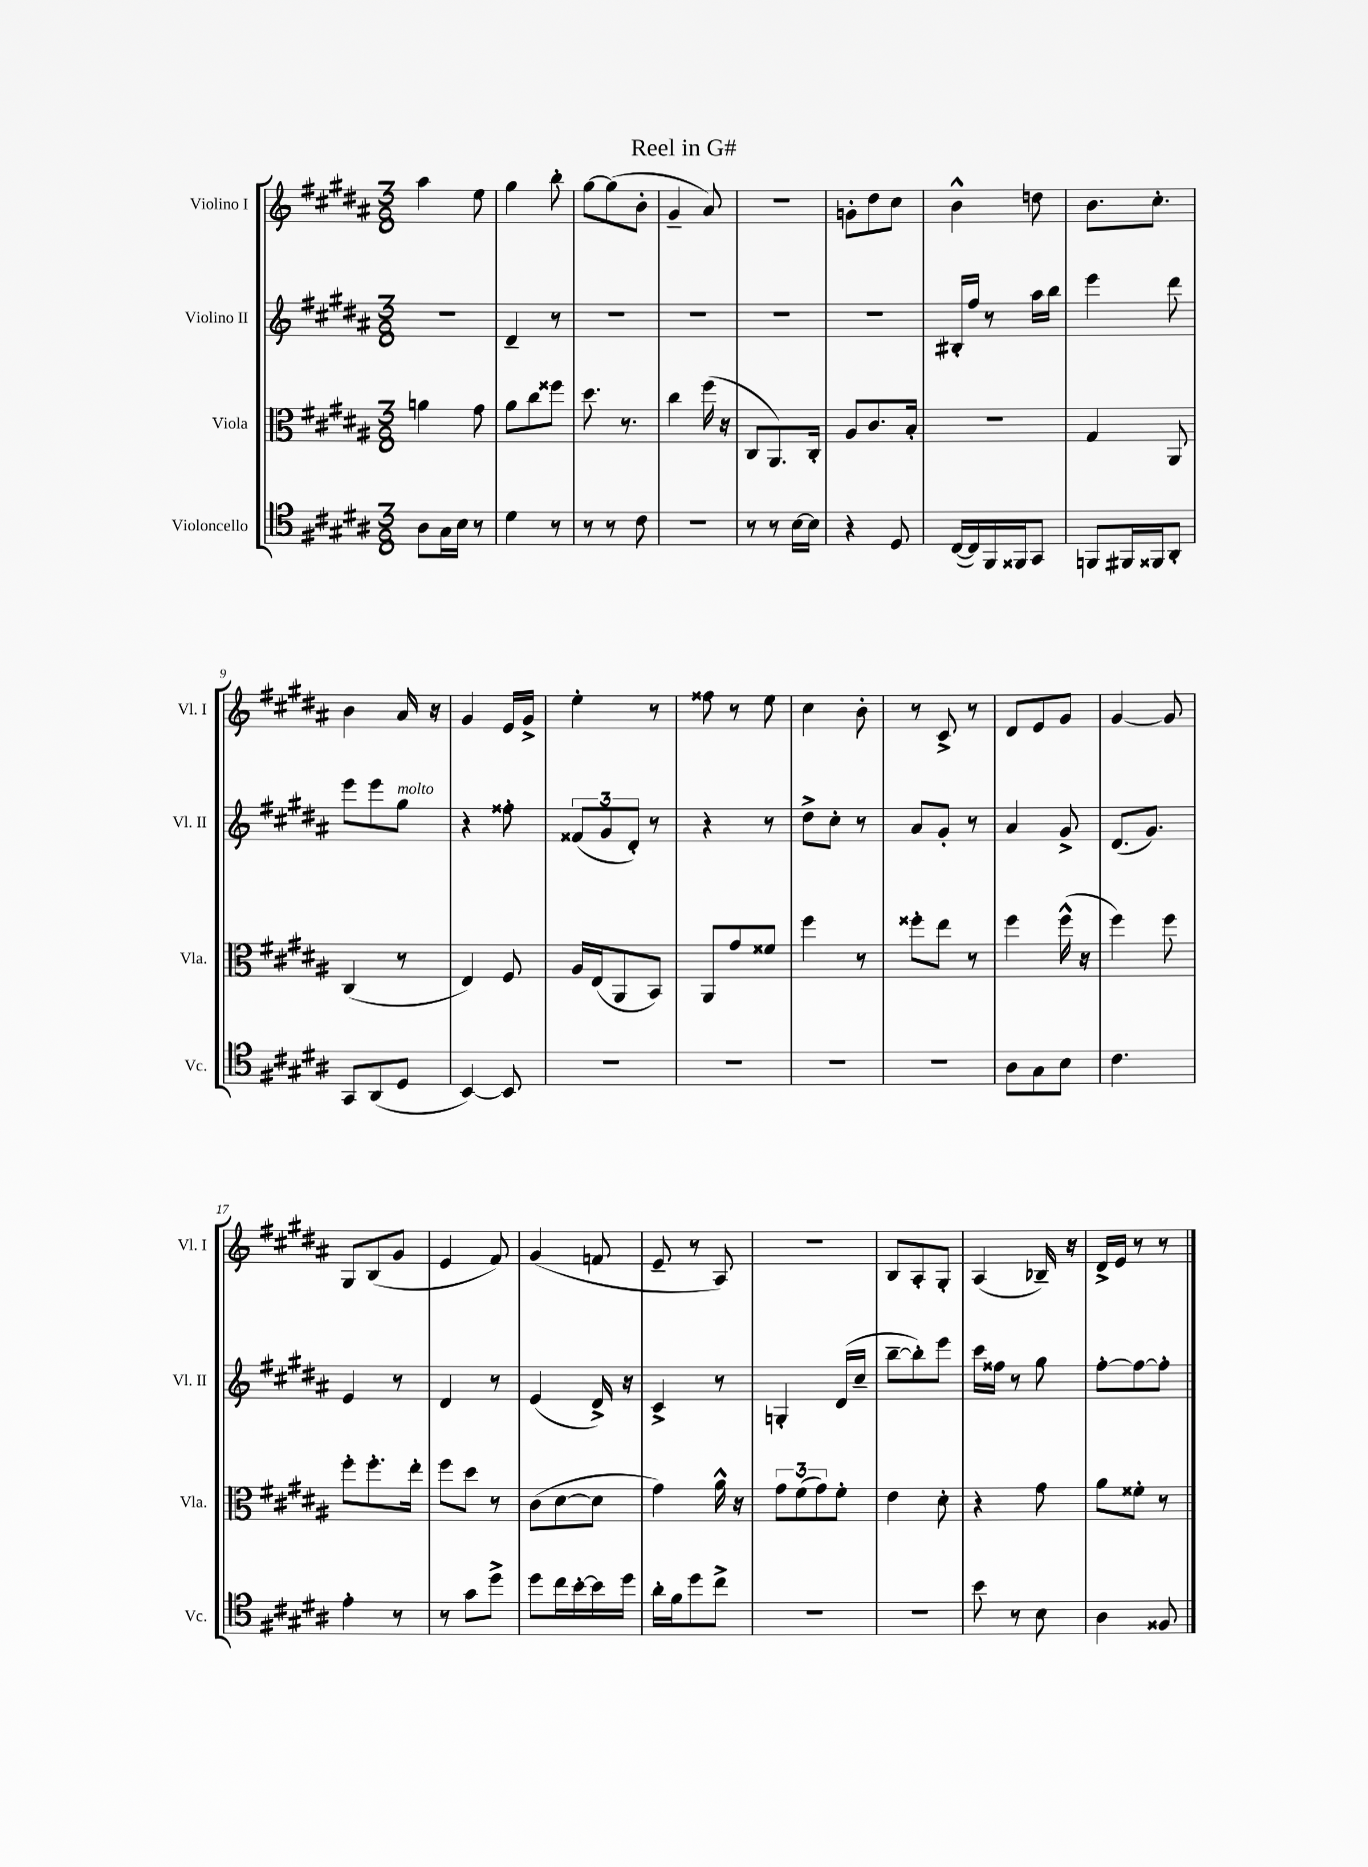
\header { title = "Reel in G#" }
<<
\new StaffGroup <<
\new Staff = "s0" \with { instrumentName = "Violino I" shortInstrumentName = "Vl. I" } {
    \clef treble \key b \major \numericTimeSignature \time 3/8
    ais''4 e''8 |
    gis''4 b''8-. |
    gis''8~ gis''8( b'8-. |
    gis'4-- ais'8) |
    R4. |
    g'8-. dis''8 cis''8 |
    b'4-^ d''8 |
    b'8. cis''8.-. |
    b'4 ais'16 r16 |
    gis'4 e'16 gis'16-> |
    e''4-. r8 |
    fisis''8 r8 e''8 |
    cis''4 b'8-. |
    r8 cis'8-> r8 |
    dis'8 e'8 gis'8 |
    gis'4~ gis'8 |
    gis8 b8( gis'8 |
    e'4 fis'8) |
    gis'4( f'8 |
    e'8-- r8 ais8) |
    r4. |
    b8 ais8-. gis8-. |
    ais4( bes16--) r16 |
    dis'16-> e'16 r8 r8 \bar "|." |
}
\new Staff = "s1" \with { instrumentName = "Violino II" shortInstrumentName = "Vl. II" } {
    \clef treble \key b \major \numericTimeSignature \time 3/8
    r4. |
    dis'4-- r8 |
    R4. |
    R4. |
    R4. |
    R4. |
    bis16-. fis''16 r8 ais''16 b''16 |
    e'''4 dis'''8 |
    e'''8 e'''8 gis''8^\markup { \italic "molto" } |
    r4 fisis''8-. |
    \tuplet 3/2 { fisis'8( gis'8 dis'8-.) } r8 |
    r4 r8 |
    dis''8-> cis''8-. r8 |
    ais'8 gis'8-. r8 |
    ais'4 gis'8-> |
    dis'8.( gis'8.) |
    e'4 r8 |
    dis'4 r8 |
    e'4( dis'16->) r16 |
    cis'4-> r8 |
    g4-. dis'16( cis''16-- |
    b''8~-- b''8-.) e'''8 |
    cis'''16 fisis''16 r8 gis''8 |
    fis''8~-. fis''8~ fis''8-. \bar "|." |
}
\new Staff = "s2" \with { instrumentName = "Viola" shortInstrumentName = "Vla." } {
    \clef alto \key b \major \numericTimeSignature \time 3/8
    a'4 gis'8 |
    ais'8 cis''8 fisis''8 |
    dis''8. r8. |
    cis''4 fis''16( r16 |
    cis8 ais,8.) cis16-. |
    ais8 cis'8. b16-. |
    R4. |
    gis4 ais,8 |
    cis4( r8 |
    e4) fis8 |
    ais16 e16( ais,8 b,8) |
    ais,8 gis'8 fisis'8 |
    fis''4 r8 |
    fisis''8-. e''8 r8 |
    fis''4 fis''16-^( r16 |
    fis''4) fis''8 |
    fis''8-. fis''8.-. e''16-. |
    fis''8 dis''8 r8 |
    cis'8( dis'8~ dis'8 |
    gis'4) ais'16-^ r16 |
    \tuplet 3/2 { gis'8 fis'8( gis'8) } fis'8-. |
    e'4 dis'8-. |
    r4 gis'8 |
    ais'8 fisis'8-. r8 \bar "|." |
}
\new Staff = "s3" \with { instrumentName = "Violoncello" shortInstrumentName = "Vc." } {
    \clef tenor \key b \major \numericTimeSignature \time 3/8
    ais8 gis16 b16 r8 |
    dis'4 r8 |
    r8 r8 cis'8 |
    r4. |
    r8 r8 b16~ b16 |
    r4 dis8 |
    cis16~( cis16) fis,16 fisis,16 gis,8 |
    f,8 fis,16 fisis,16 ais,8-. |
    gis,8 ais,8( dis8 |
    b,4~) b,8 |
    R4. |
    R4. |
    R4. |
    R4. |
    ais8 gis8 b8 |
    cis'4. |
    e'4-. r8 |
    r8 gis'8 dis''8-> |
    dis''8 cis''16 b'16~-. b'16 dis''16 |
    ais'16-. fis'16 dis''8 cis''8-> |
    R4. |
    R4. |
    b'8 r8 b8 |
    ais4 fisis8 \bar "|." |
}
>>
>>
